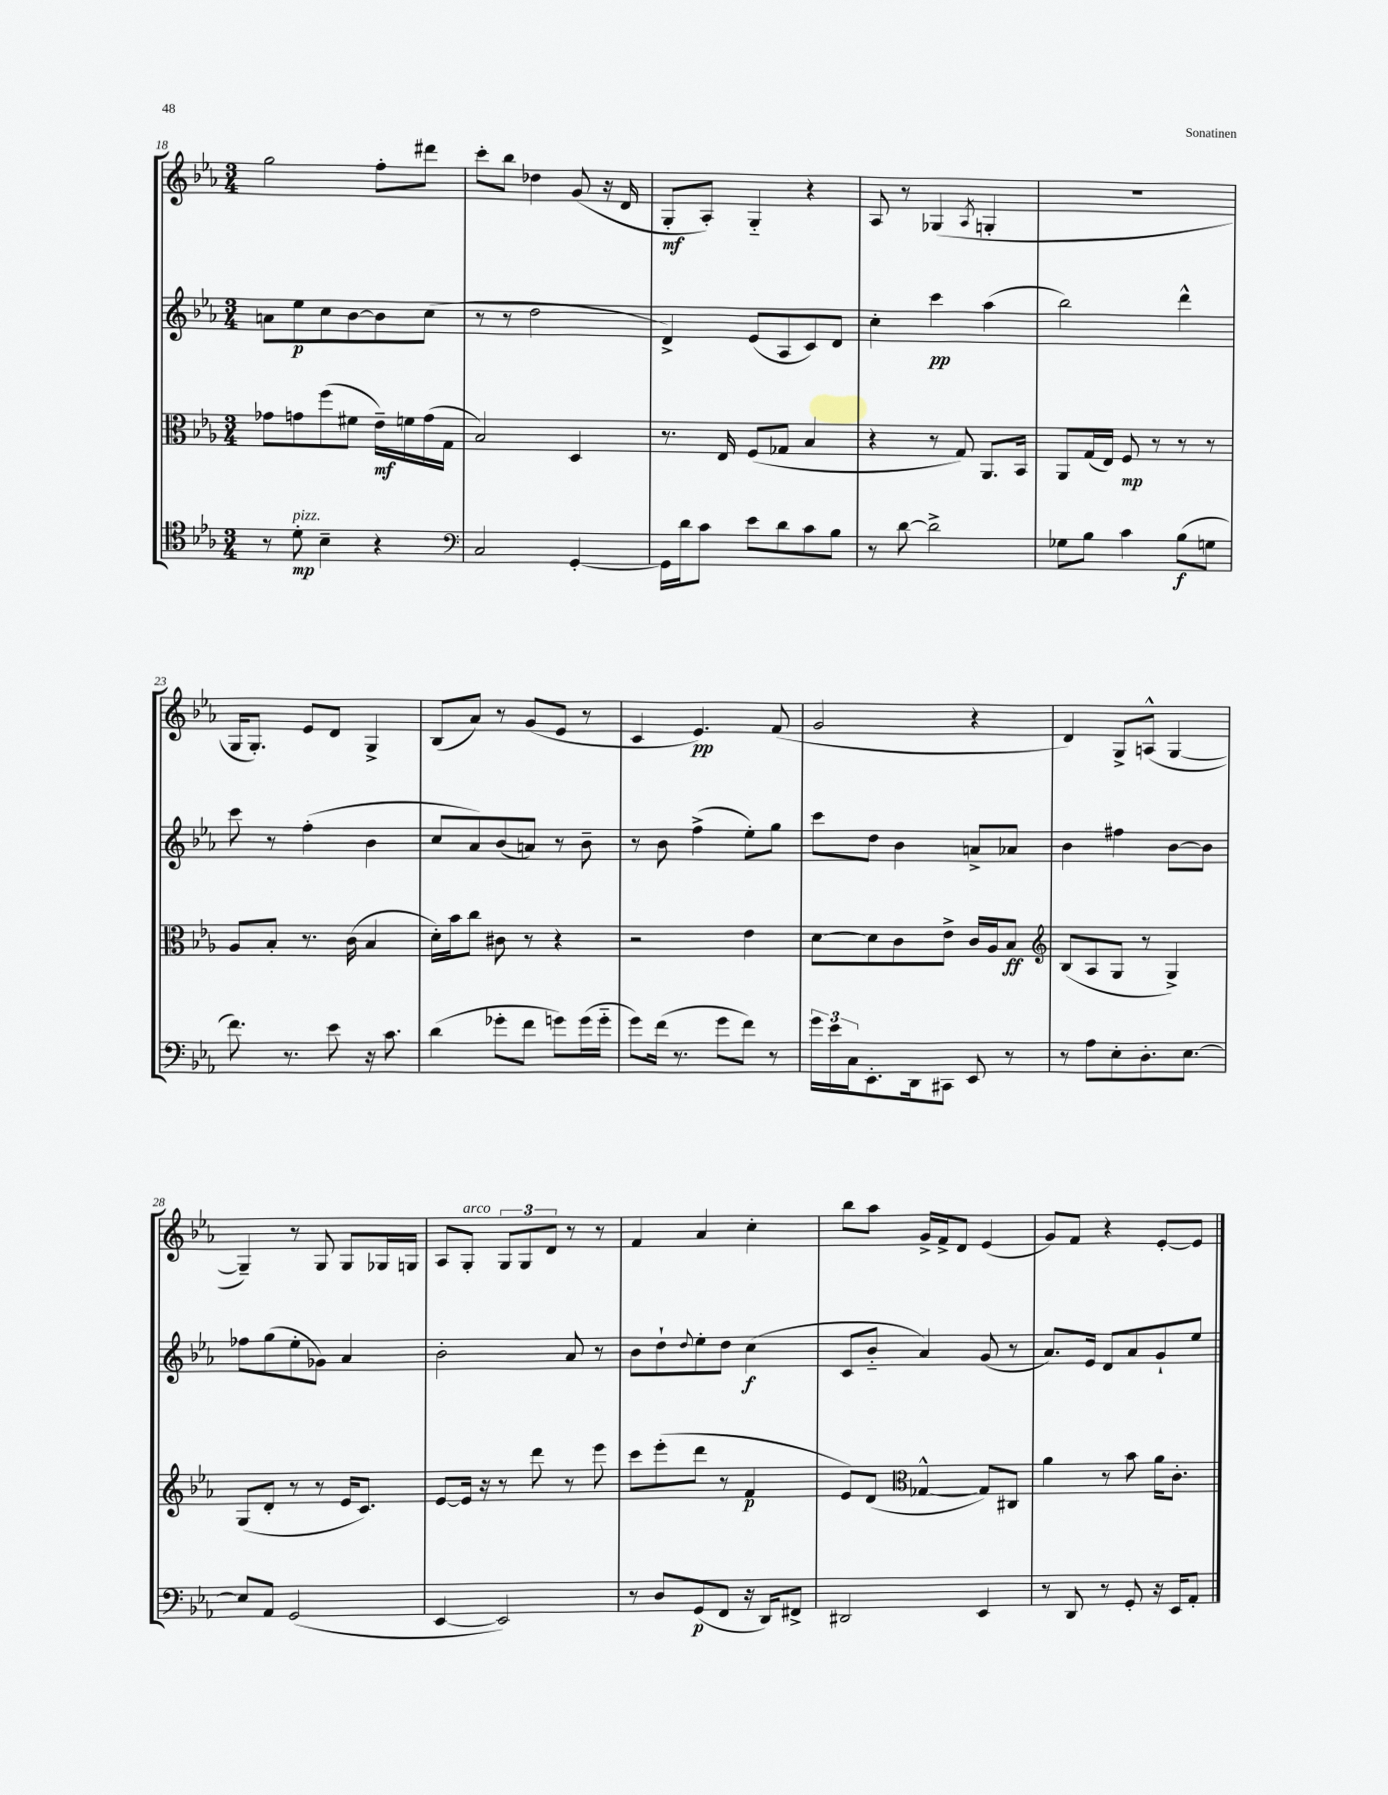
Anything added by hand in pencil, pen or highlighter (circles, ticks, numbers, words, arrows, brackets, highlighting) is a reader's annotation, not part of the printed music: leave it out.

**kern	**kern	**kern	**kern
*staff4	*staff3	*staff2	*staff1
*clefC4	*clefC3	*clefG2	*clefG2
*k[b-e-a-]	*k[b-e-a-]	*k[b-e-a-]	*k[b-e-a-]
*M3/4	*M3/4	*M3/4	*M3/4
8r	8g-	8a	2gg
8d'	8g	8ee-	.
4B-~	(8ff	8cc	.
.	8f#	[8b-	.
4r	16e-~)	8b-]	8ff'
.	16f	.	.
.	(16g	(8cc	8ddd#
.	16G	.	.
=	=	=	=
*clefF4	*	*	*
2C	2B-)	8r	8ccc'
.	.	8r	8bb-
.	.	2dd	4dd-
[4GG'	4D	.	(8g
.	.	.	16r
.	.	.	16d
=	=	=	=
16GG]	8.r	4d^)	8G'
16d	.	.	.
8c	.	.	8A-')
.	16E-	.	.
8e-	(8F	(8e-	4G'~
8d	8G-	8A-	.
8c	4B-	8c)	4r
8B-	.	8d	.
=	=	=	=
8r	4r	4cc'	8A-
[8d	.	.	8r
2d^]	8r	4ccc	(4G-
.	8G)	.	.
.	.	.	8qA-
.	8.AA-	(4aa-	4G'
.	16BB-	.	.
=	=	=	=
8G-	8AA-	2bb-)	2.r
8B-	(16G	.	.
.	16E-)	.	.
4c	8F	.	.
.	8r	.	.
(8B-	8r	4ddd^^	.
8G	8r	.	.
=	=	=	=
8.f)	8A-	8ccc	16G
.	.	.	8.G')
.	8B-'	8r	.
8.r	.	.	.
.	8.r	(4ff'	8e-
8e-	.	.	8d
.	(16c	.	.
16r	4B-	4b-	4G^
8.c	.	.	.
=	=	=	=
(4d	16d')	8cc	(8B-
.	16b-	.	.
.	8cc	8a-)	8a-)
8g-'	8c#	(8b-	8r
8f	8r	8a)	(8g
8g)	4r	8r	8e-
(16g	.	8b-~	8r
16g'~	.	.	.
=	=	=	=
8g)	2r	8r	4c
(16f	.	8b-	.
8.r	.	.	.
.	.	(4ff^	4.e-)
8g	.	.	.
8f)	4e-	8ee-')	.
8r	.	8gg	(8f
=	=	=	=
24g	[8d	8ccc	2g
24e-	.	.	.
24C	.	.	.
8.EE-'	8d]	8dd	.
.	8c	4b-	.
16DD	.	.	.
8CC#	8e-^	.	.
8EE-	16c	8a^	4r
.	16A-	.	.
8r	8B-	8a-	.
=	=	=	=
*	*clefG2	*	*
8r	(8B-	4b-	4d)
8A-	8A-	.	.
8E-'	8G	4ff#	8G^
8.D'	8r	.	(8A^^
.	4G^)	[8b-	[4G
[8.E-	.	.	.
.	.	8b-]	.
=	=	=	=
8E-]	(8G	8ff-	4G~])
8AA-	8d'	(8gg	.
(2GG	8r	8ee-'	8r
.	8r	8g-)	8G
.	16e-	4a-	8G
.	8.c)	.	.
.	.	.	16G-
.	.	.	16G
=	=	=	=
[4EE-	[8e-	2b-'	8A-
.	16e-]	.	8G'
.	16r	.	.
2EE-])	8r	.	12G
.	.	.	12G
.	8ddd	.	.
.	.	.	12d
.	8r	8a-	8r
.	8eee-	8r	8r
=	=	=	=
8r	8ccc	8b-	4f
8D	(8eee-'	8dd`	.
.	.	8qqdd	.
(8GG	8ddd	8ee-'	4a-
8FF	8r	8dd	.
16r	4f	(4cc	4cc'
16DD)	.	.	.
8FF#^	.	.	.
=	=	=	=
2DD#	8e-)	8c	8bb-
.	(8d	8b-'~	8aa-
*	*clefC3	*	*
.	[4G-^^	4a-)	16g^
.	.	.	16f^
.	.	.	8d
4EE-	8G-])	(8g	(4e-
.	8C#	8r	.
=	=	=	=
8r	4a-	8.a-)	8g)
8DD	.	.	8f
.	.	16e-	.
8r	8r	8d	4r
8GG'	8b-	8a-	.
16r	16a-	8g`	[8e-'
16EE-	8.c'	.	.
8AA-'	.	8ee-	8e-]
==	==	==	==
*-	*-	*-	*-
